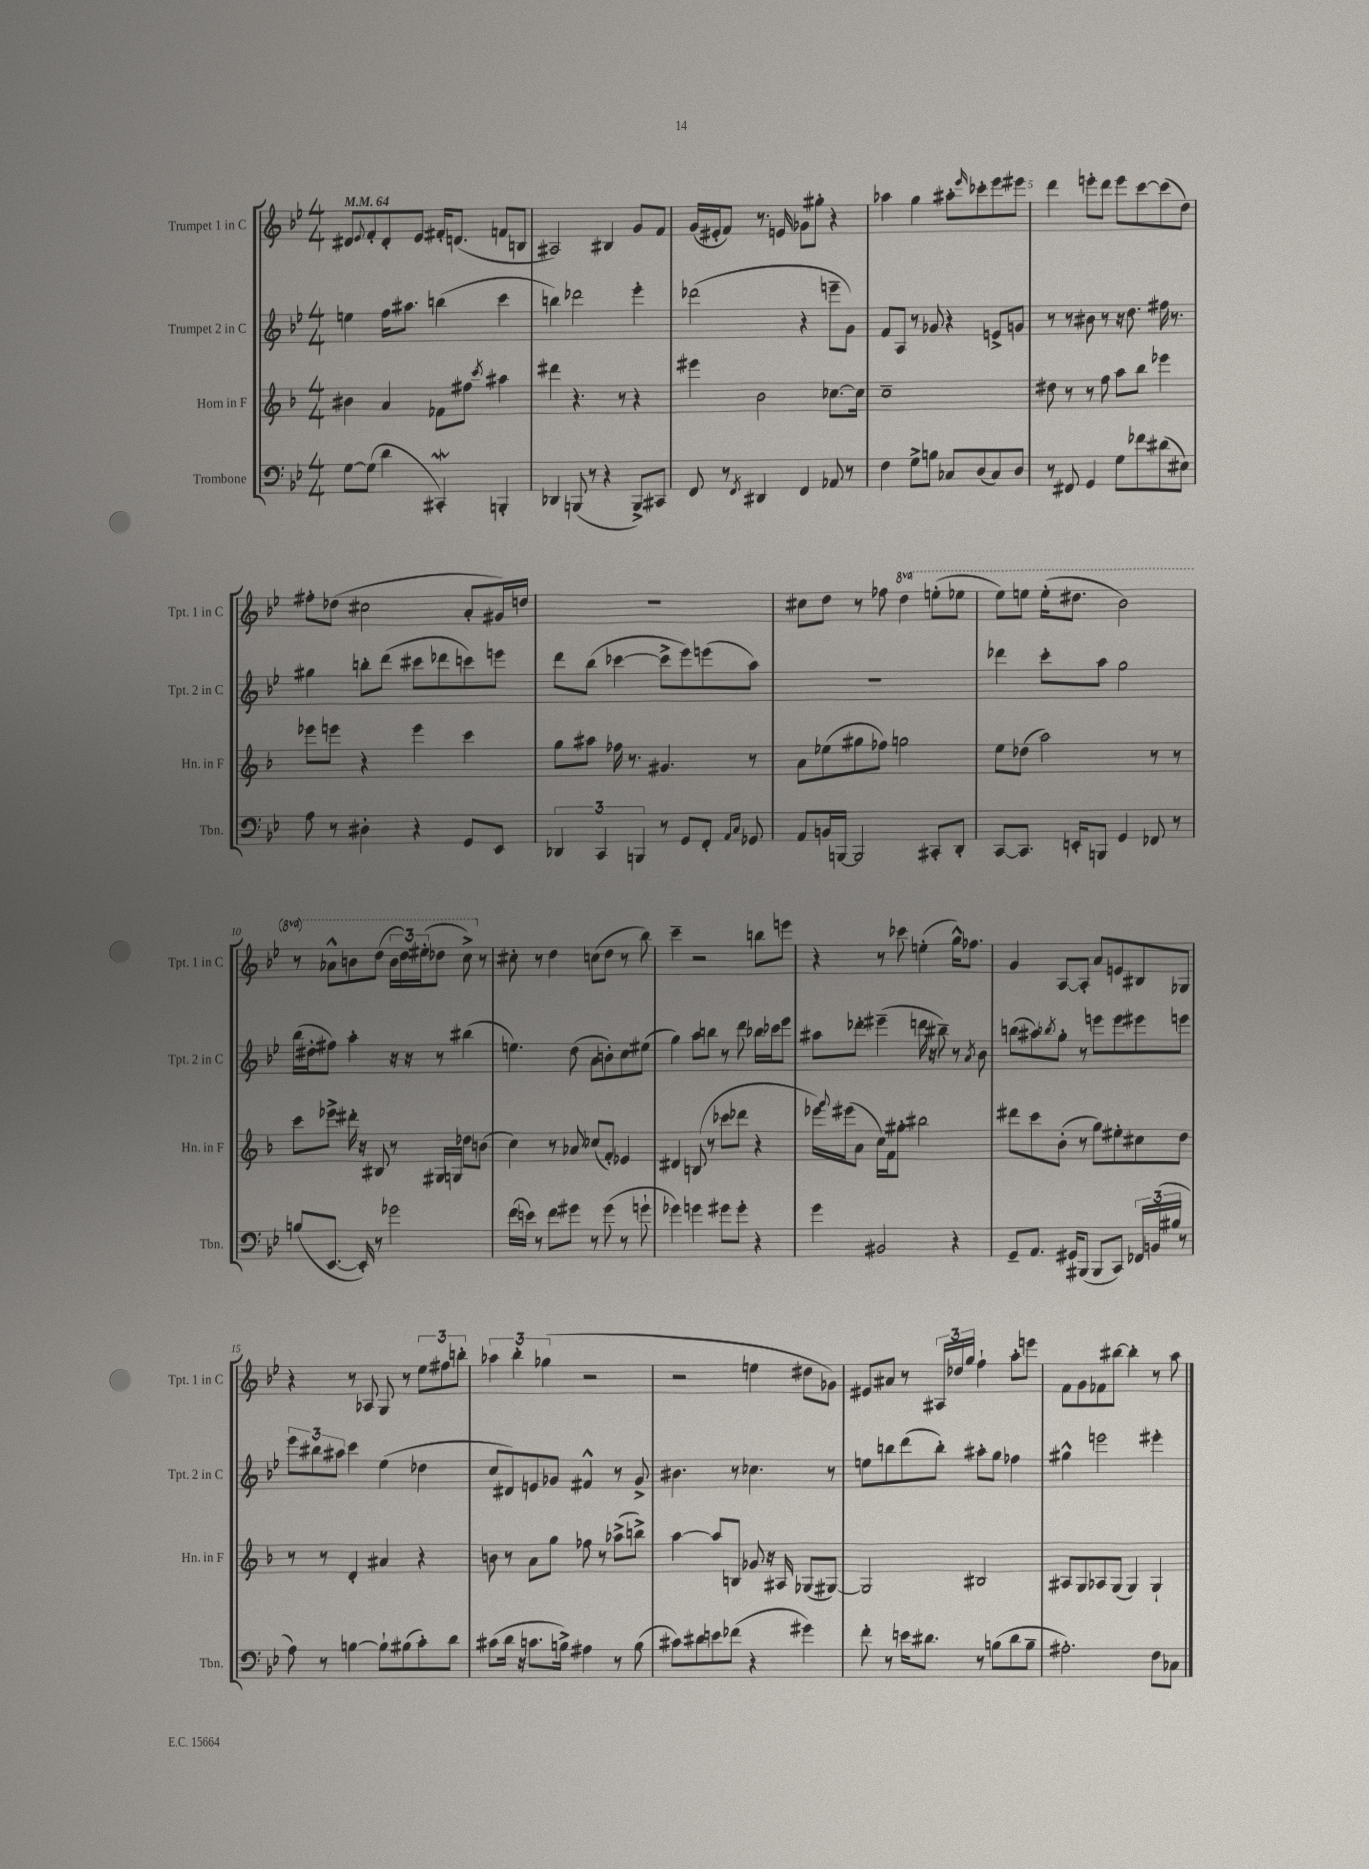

**kern	**kern	**kern	**kern
*part4	*part3	*part2	*part1
*staff4	*staff3	*staff2	*staff1
*I"Trombone	*I"Horn in F	*I"Trumpet 2 in C	*I"Trumpet 1 in C
*I'Tbn.	*I'Hn. in F	*I'Tpt. 2 in C	*I'Tpt. 1 in C
*clefF4	*clefG2	*clefG2	*clefG2
*k[b-e-]	*k[b-]	*k[b-e-]	*k[b-e-]
*M4/4	*M4/4	*M4/4	*M4/4
*MM64	*MM64	*MM64	*MM64
=1	=1	=1	=1
[8G\L	4b#X\	4een\	8d#X/L
.	.	.	8qqe-/
(8G\J]	.	.	8f'/
4d\	4a/	16ff\KL	8d#'/
.	.	8.aa#X\J	.
.	.	.	8e-/J
4CC#XW'/)	8f-X\L	(4bbn\	16f#X'/KL
.	.	.	(8.dn/J
.	8ff#X\J	.	.
.	8qccc/	.	.
4BBBn'/	4aa#X\	4ccc\	8fn/L
.	.	.	8Bn/J
=2	=2	=2	=2
4DD-X/	4ddd#X\	4bbn\)	2A#X/)
(8BBBn/	4.r	2ddd-X\	.
8r	.	.	.
4r	.	.	4B#X/
.	8r	.	.
8BBB^/L)	4r	4eee-'\	8g/L
8CC#X/J	.	.	8f/J
=3	=3	=3	=3
8FF/	4eee#X\	(2ddd-X\	(16g/LL
.	.	.	16e#X'/J
8r	.	.	8f/J)
8qFF/	.	.	.
4DD#X/	2b-\	.	8.r
.	.	.	16en/
4FF/	.	4r	8g-X\L
.	.	.	8gg#X'\J
8AA-X/	[8.cc-X\L	8eeen~\L	4r
8r	.	8g\J)	.
.	16cc-\Jk]	.	.
=4	=4	=4	=4
4F\	1cc~	8f/L	4aa-X\
.	.	8A/J	.
8G^\L	.	8r	4gg\
8Bn\J	.	8g-X/	.
8C-X/L	.	4r	8aa#X'\L
.	.	.	16qqeee-/
(8D/	.	.	8ccc-X'\
8C-/)	.	8en^/L	8eee-\
8D/J	.	8gn/J	8eee#X\J
=5	=5	=5	=5
8r	8dd#X\	8r	4ddd\
8FF#X/	8r	8r	.
4GG/	8r	8b#X\	8eeen'\L
.	8ff\	8r	8ddd\J
8G\L	8aa\L	16r	8eee\L
.	.	8.dd\	.
8f-X\	8bb-\J	.	[8ccc\
(8d#X\	4eee-X\	16ff#X\	(8ccc\]
.	.	8.r	.
8E#X\J)	.	.	8dd\J)
!!LO:LB:g=z
=6	=6	=6	=6
8A\	8eee-X\L	4gg#X\	8ff#X'\L
8r	8eeen\J	.	(8dd-X\J
4D#X'\	4r	8bbn'\L	2cc#X\
.	.	(8ddd\J	.
4r	4eee\	8ccc#X\L	.
.	.	8ddd-X\	.
8GG/L	4ccc\	8cccn\)	8a'/L
8EE-/J	.	8eeen\J	16g#X/L)
.	.	.	16ddn/JJ
=7	=7	=7	=7
6DD-X/	8gg\L	8ddd\L	1r
.	8aa#X\J	(8bb-\J	.
6CC/	.	.	.
.	16ff-X\	[4ccc-X\	.
.	8.r	.	.
6BBBn/	.	.	.
8r	4.g#X/	8ccc-^\L]	.
8GG/L	.	8eee-\)	.
8FF'/J	.	(8eeen\	.
16qqAA/LL	.	.	.
16qqC/JJ	.	.	.
8GG-X/	8r	8aa\J)	.
=8	=8	=8	=8
8AA/L	8a\L	1r	8cc#X\L
16BBn/L	(8ee-X\	.	8dd\J
[16BBBn/JJ	.	.	.
2BBB/]	8gg#X\	.	8r
.	8ff-X\J)	.	8ff-X\
*	*	*	*8va
.	2ggn\	.	4ddd\
8CC#X'/L	.	.	(8eeen'\L
8DD'/J	.	.	8eee-X\J
=9	=9	=9	=9
[8CC/L	8ee\L	4ddd-X\	8eee-\L)
8.CC/J]	(8dd-X\J	.	8eeen\J
.	2aa\)	8ccc'\L	(16eee'\KL
16EEn'/KL	.	.	8.ddd#X\J
8BBBn/J	.	8aa\J	.
4GG/	.	2gg\	2bb-\)
8FF-X/	8r	.	.
8r	8r	.	.
!!LO:LB:g=z
=10	=10	=10	=10
(8Bn/L	8ccc\L	(16bb-\LL	8r
.	.	16dd#X'\J	.
[8.EE-/J	8eee-X^\J	8ff#X\J)	8aa-X^^\L
.	16ddd#X'\	4aa'\	8bbn\
16EE-'/])	16r	.	.
8r	8B#X/	.	(8ddd\J
2g-X\	8r	16r	24bb\LL
.	.	.	24ddd\)
.	.	16r	.
.	.	.	(24eee#X'\J
.	16G#X/LL	8r	8ddd-X\J
.	16Gn/JJ	.	.
.	8dd-X\L	(4bb#X\	8ccc^\)
*	*	*	*X8va
.	(8bn\J	.	8r
=11	=11	=11	=11
(16f\LL	4cc\)	4.een\)	8cc#X'\
16en\JJ)	.	.	.
8r	.	.	8r
8f\L	8r	.	4dd\
8g#X\J	8a-X/	(8dd\	.
8r	(8cc-X/L	8a\L	(8ccn\L
(8g#\	8f'/J)	8bn'\)	8dd\J
8r	4e-X/	8cc\	8r
8gn`\	.	(8ee#X\J	8bb-\)
=12	=12	=12	=12
4g-X\)	4d#X/	4gg\)	4ccc~\
4gn\	(8Bn/	8aa\L	2r
.	8r	8bbn\J	.
8g#X\L	8ccc-X\L	8r	.
8g#'\J	8ddd-X\J	8ddd\	.
4r	4r	16bb-X\LL	8bbn\L
.	.	16ccc-X\J	.
.	.	8eee-\J	8eeen\J
=13	=13	=13	=13
4g\	16eee-X\LL)	8aa#X\L	4r
.	8qqggg/	.	.
.	(16eee#X\J	.	.
.	8a\J	8ddd-X'\J	.
2BB#X/	16cc\LL)	(4eee#X~\	8r
.	16f\J	.	.
.	8gg#X'\J	.	8ccc-X\
.	2bb#X\	16dddn\	(4een'\
.	.	16r	.
.	.	8bb#X~\)	.
4r	.	8r	16gg^^\KL)
.	.	.	8.ff-X\J
.	.	8qa/	.
.	.	8b-\	.
=14	=14	=14	=14
8GG~/L	8ddd#X\L	(8bbn\L	4g/
8.AA/J	8ccc\	8aa#X\)	.
.	.	8qbb-X/	.
.	(8b-'\J	8gg'\J	[8A/L
16GG#X/KL	.	.	.
(8BBB#X/J	8r	8r	8A'/J]
8BBB#/L	8gg\L)	8eeen\L	8a/L
8CC/J)	8ee#X'\	8eee\	8en/
24FF-X/LL	8cc#X\	8eee#X\	8B#X/
(24BBn/	.	.	.
24B#X/JJ	.	.	.
8r	8dd\J	8eeen\J	8G-X/J
!!LO:LB:g=z
=15	=15	=15	=15
8A\)	8r	12eee-\L	4r
.	.	12bb#X\	.
8r	8r	.	.
.	.	12aa#X\J	.
[4Bn\	4d'/	4ccc\	8r
.	.	.	8A-X/
8B`\L]	4a#X/	(4ee-\	8G/
(8B#X\	.	.	8r
8c'\)	4r	4dd-X\	12ee-\L
.	.	.	12ff#X\
8d\J	.	.	.
.	.	.	12bbn'\J
=16	=16	=16	=16
(8c#X\L	8bn\	8cc/L	6aa-X\
16d\Jk	8r	8d#X/)	.
.	.	.	6bb-'\
16r	.	.	.
8.cn\L	8a\L	8en/	.
.	.	.	(6gg-X\
.	8gg\J	8g-X/J	.
16Bn^\Jk)	.	.	.
4A#X\	8ff-X\	4f#X^^/	2r
.	8r	.	.
8r	(8aa-X^\L	8r	.
(8B\	8bbn^\J)	8g-^/	.
=17	=17	=17	=17
8c#X\L)	[4aa\	4.b#X\	2r
8d#X\	.	.	.
8en\	8aa/L]	.	.
(8f-X\J	8Bn/J	8r	.
4r	8g-X/	4.cc-X\	4een\
.	16r	.	.
.	16A#X/	.	.
4g#X\)	(8G-X/L	.	8dd#X\L
.	[8G#X/J)	8r	8g-X\J)
=18	=18	=18	=18
8f'\	2G#/]	8een\L	8e#X/L
8r	.	8bbn\	8a#X/J
16en\KL	.	(8ddd\	8r
8.d#X\J	.	.	.
.	.	8bb'\J)	24A#X/LL
.	.	.	24dd-X/
.	.	.	24gg/JJ
8r	2B#X/	8aa#X'\L	4ff`\
(8Bn\L	.	8gg\J	.
8d#\	.	4ff-X\	8aa'\L
8B~\J	.	.	8eeen\J
=19	=19	=19	=19
2.A#X'\)	8A#X/L	4gg#X^^\	8f\L
.	8G/	.	8g\
.	8A-X/	2eeen\	8f-X\
.	(8G/J	.	[8bb#X\J
.	4G/)	.	4bb#'\]
8F\L	4G`/	4eee#X'\	8r
8C-X\J	.	.	8aa\
==	==	==	==
*-	*-	*-	*-
